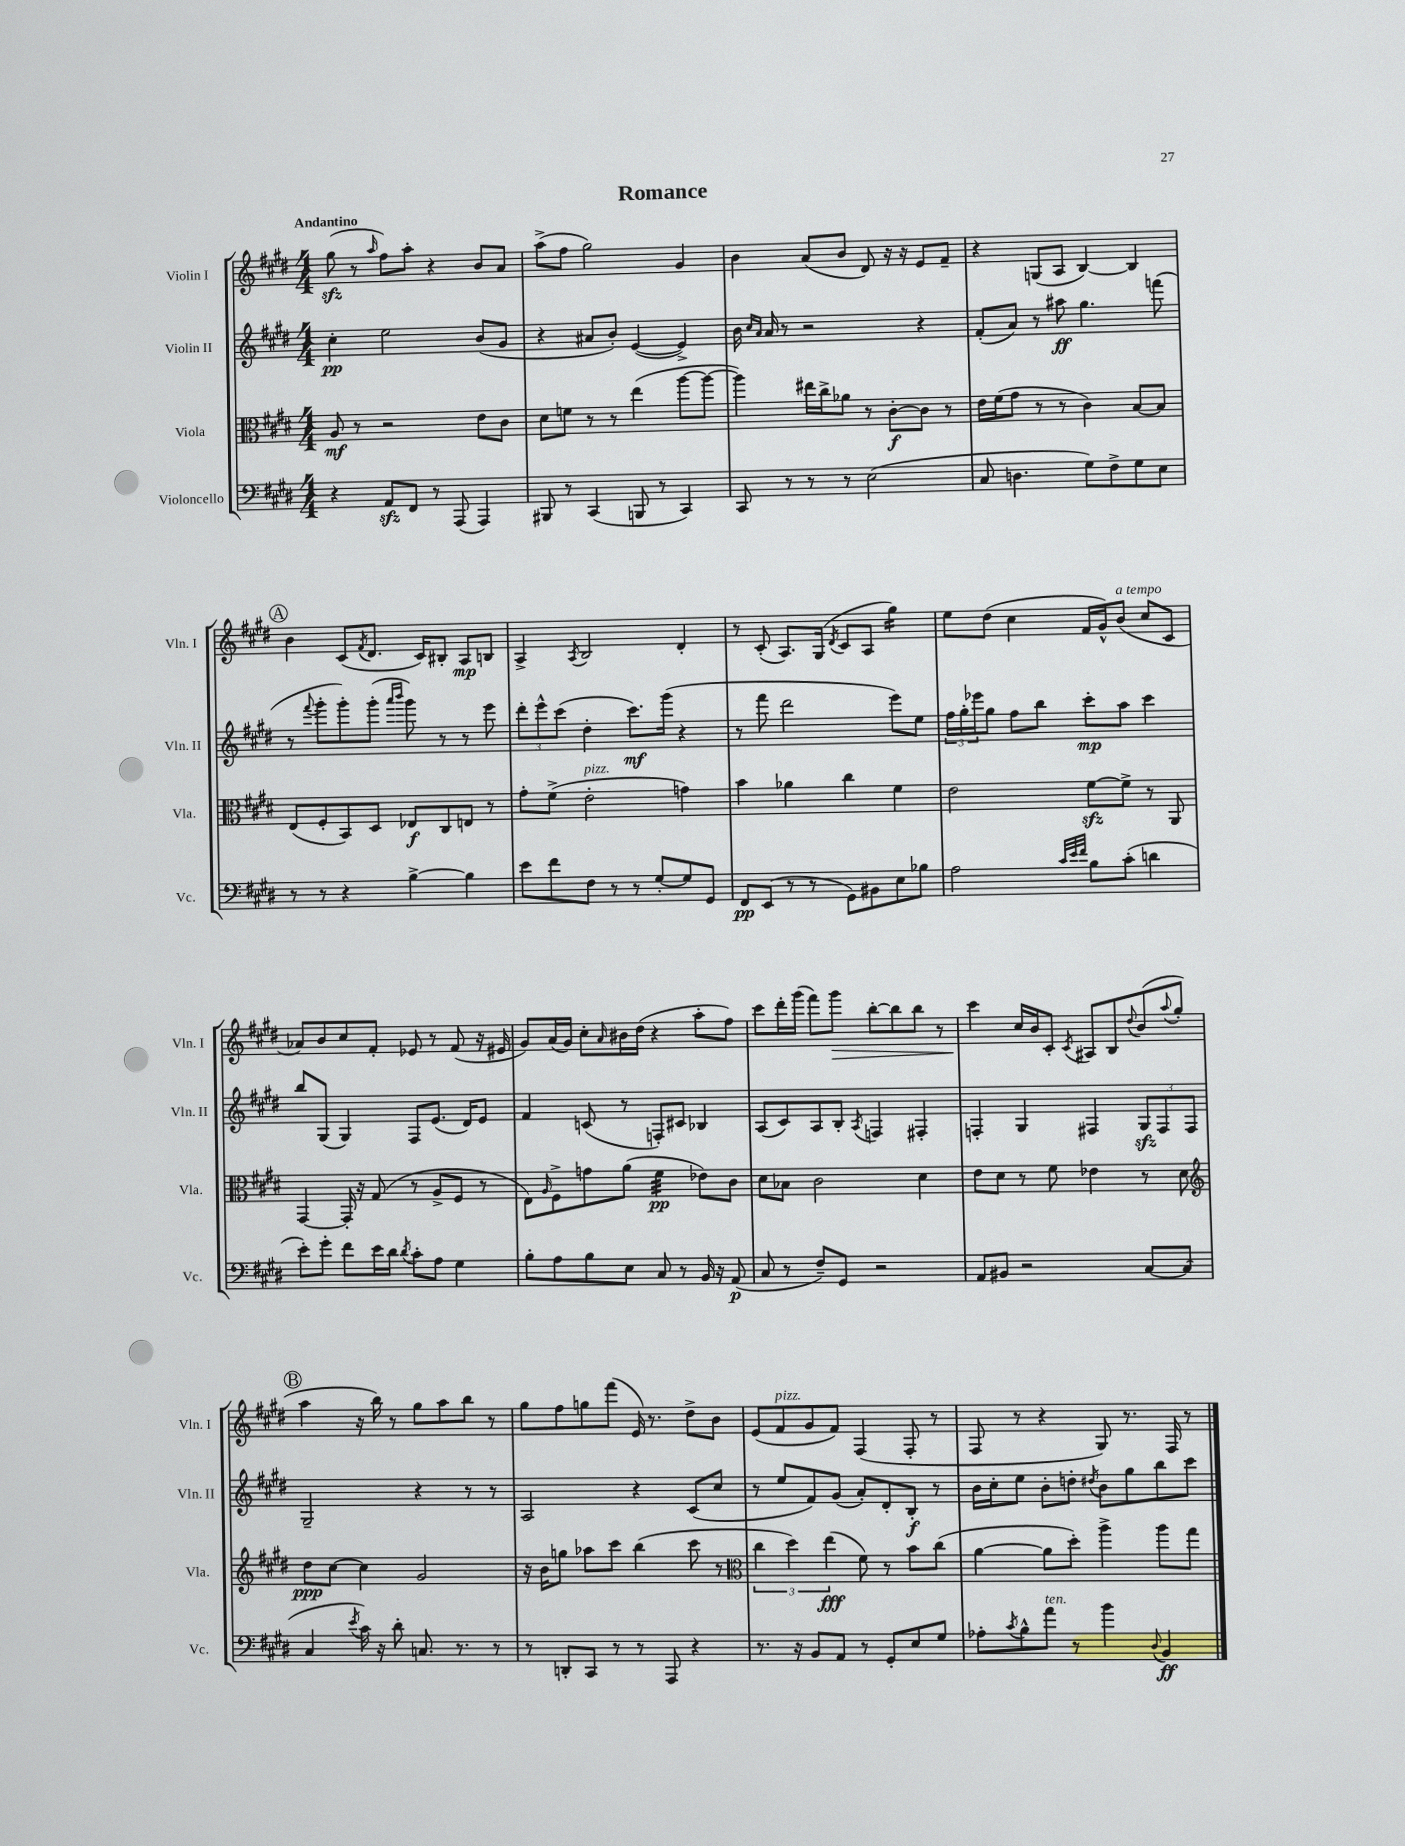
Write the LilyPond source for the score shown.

\header { title = "Romance" }
<<
\new StaffGroup <<
\new Staff = "s0" \with { instrumentName = "Violin I" shortInstrumentName = "Vln. I" } {
    \clef treble \key e \major \numericTimeSignature \time 4/4 \tempo "Andantino"
    gis''8\sfz( r8 \grace { a''16 } fis''8) a''8-. r4 b'8 a'8 |
    a''8->( fis''8 gis''2) gis'4 |
    b'4 a'8( b'8 dis'8) r16 r16 e'8 fis'8-- |
    r4 g8( a8 b4~) b4 |
    \mark \markup { \circle "A" } b'4 cis'8( \acciaccatura { fis'8 } dis'8. cis'16) bis8-. a8\mp b8 |
    a4-> \acciaccatura { a8 } b2 dis'4-. |
    r8 cis'8-.( a8.) gis16( \acciaccatura { dis'8 } cis'8 a8 gis''4:16) |
    e''8 dis''8( cis''4 fis'16 gis'16-^) b'8^\markup { \italic "a tempo" }( cis''8 cis'8 |
    aes'8) b'8 cis''8 fis'8-. ees'8 r8 fis'8( r16 eis'16 |
    gis'8) a'16( gis'16) cis''8-. \grace { a'16 } bis'16 dis''16( r4 a''8-. fis''8) |
    cis'''8 dis'''16-. gis'''16( fis'''8) gis'''8\> b''8~-. b''8 b''8 r8 |
    cis'''4\! cis''16 b'16 cis'8-. \acciaccatura { cis'8 } ais8 b8 \appoggiatura { dis''8 } b'8( \appoggiatura { a''8 } gis''8-. |
    \mark \markup { \circle "B" } a''4 r16 b''16) r8 gis''8 a''8 b''8 r8 |
    gis''8 fis''8 g''8 fis'''8( e'16) r8. dis''8-> b'8 |
    e'8( fis'8^\markup { \italic "pizz." } gis'8 fis'8) fis4( fis8-. r8 |
    fis8 r8 r4 gis8) r8. fis16 r8 \bar "|." |
}
\new Staff = "s1" \with { instrumentName = "Violin II" shortInstrumentName = "Vln. II" } {
    \clef treble \key e \major \numericTimeSignature \time 4/4
    cis''4-.\pp e''2 b'8( gis'8 |
    r4 ais'8 b'8-.) e'4~( e'4->) |
    b'16 \grace { cis''16 a'16 } a'16 r8 r2 r4 |
    fis'8-.( a'8) r8 ais''8\ff gis''4. f'''8( |
    \mark \markup { \circle "A" } r8 \appoggiatura { fis'''8 } gis'''8-. gis'''8-.) gis'''8-.( \grace { a'''16 b'''16 } gis'''8) r8 r8 e'''8 |
    \tuplet 3/2 { dis'''8-. e'''8-^ cis'''8( } dis''4-. cis'''8.\mf) gis'''16( r4 |
    r8 fis'''8 dis'''2 e'''8) e''8 |
    \tuplet 3/2 { fis''16 gis''16-. ees'''16 } gis''8 fis''8 b''8 cis'''8-.\mp a''8 cis'''4 |
    b''8 gis8( gis4) fis8 e'8.( dis'16) e'8 |
    fis'4 c'8( r8 f8-.) cis'8 bes4 |
    a8( cis'8) a8 b8-. \acciaccatura { a8 } f4 fis4-. |
    f4-. gis4 fis4 \tuplet 3/2 { gis8\sfz fis8 fis8 } |
    \mark \markup { \circle "B" } gis2-- r4 r8 r8 |
    a2 r4 cis'8( cis''8 |
    r8 e''8 fis'8) gis'8( a'8-.) dis'8-. b8-.\f r8 |
    b'16 cis''16-. e''8 b'8-. d''8-. \acciaccatura { dis''8 } b'8 gis''8 b''8 cis'''8 \bar "|." |
}
\new Staff = "s2" \with { instrumentName = "Viola" shortInstrumentName = "Vla." } {
    \clef alto \key e \major \numericTimeSignature \time 4/4
    a8\mf r8 r2 e'8 cis'8 |
    dis'8 f'8 r8 r8 e''4( a''8~ a''8~ |
    a''4) eis''16 cis''16-> aes'8 r8 cis'8~-.\f cis'8 r8 |
    e'16 fis'16( gis'8 r8 r8 cis'4) b8~ b8 |
    \mark \markup { \circle "A" } e8( fis8-. b,8) dis8 ees8\f cis8 e8 r8 |
    gis'8-. fis'8->( e'2-.^\markup { \italic "pizz." } g'4) |
    b'4 aes'4 cis''4 fis'4 |
    e'2 fis'8~\sfz fis'8-> r8 a,8 |
    gis,4~ gis,16-. r16 gis8( r8 a8-> fis8 r8 |
    e8) \grace { a16 } fis8-> g'8 a'8( fis'4:32\pp ees'8) cis'8 |
    dis'8 bes8 cis'2 dis'4 |
    e'8 dis'8 r8 fis'8 ees'4 r8 dis'8 |
    \mark \markup { \circle "B" } \clef treble dis''8\ppp cis''8~ cis''4 gis'2 |
    r16 b'16 g''8 aes''8 cis'''8 b''4( cis'''8 r8 |
    \clef alto \tuplet 3/2 { cis''4 dis''4) e''4\fff( } fis'8) r8 b'8 cis''8( |
    a'4~ a'8 dis''8-.) a''4-> a''8 gis''8 \bar "|." |
}
\new Staff = "s3" \with { instrumentName = "Violoncello" shortInstrumentName = "Vc." } {
    \clef bass \key e \major \numericTimeSignature \time 4/4
    r4 a,8\sfz fis,8 r8 a,,8( a,,4) |
    bis,,8 r8 cis,4( b,,8 r8 cis,4) |
    cis,8 r8 r8 r8 e2( |
    cis8 d4. gis8) fis8-> gis8 e8 |
    \mark \markup { \circle "A" } r8 r8 r4 b4~-> b4 |
    e'8 fis'8 fis8 r8 r8 gis8~-. gis8 gis,8 |
    fis,8\pp e,8( r8 r8 gis,8) bis,8 e8 bes8 |
    a2 \grace { cis'32 e'32 fis'32 } b8 cis'8-.( d'4 |
    e'8-.) gis'8-. fis'8 e'16 dis'16 \acciaccatura { dis'8 } cis'8-. a8 gis4 |
    b8-. a8 b8 e8 cis8 r8 b,16 r16 a,8\p( |
    cis8 r8 fis8--) gis,8 r2 |
    a,8 bis,8 r2 cis8~ cis8( |
    \mark \markup { \circle "B" } cis4 \acciaccatura { e'8 } cis'16) r16 dis'8-. c8. r8. r8 |
    r8 d,8-. cis,8 r8 r8 a,,8 r4 |
    r8. r16 b,8 a,8 r8 gis,8-. e8 gis8 |
    aes8-. \acciaccatura { cis'8 } b8-^ a'8^\markup { \italic "ten." } r8 b'4 \appoggiatura { dis8 } b,4\ff \bar "|." |
}
>>
>>
\layout { \context { \Score \remove "Bar_number_engraver" } }
